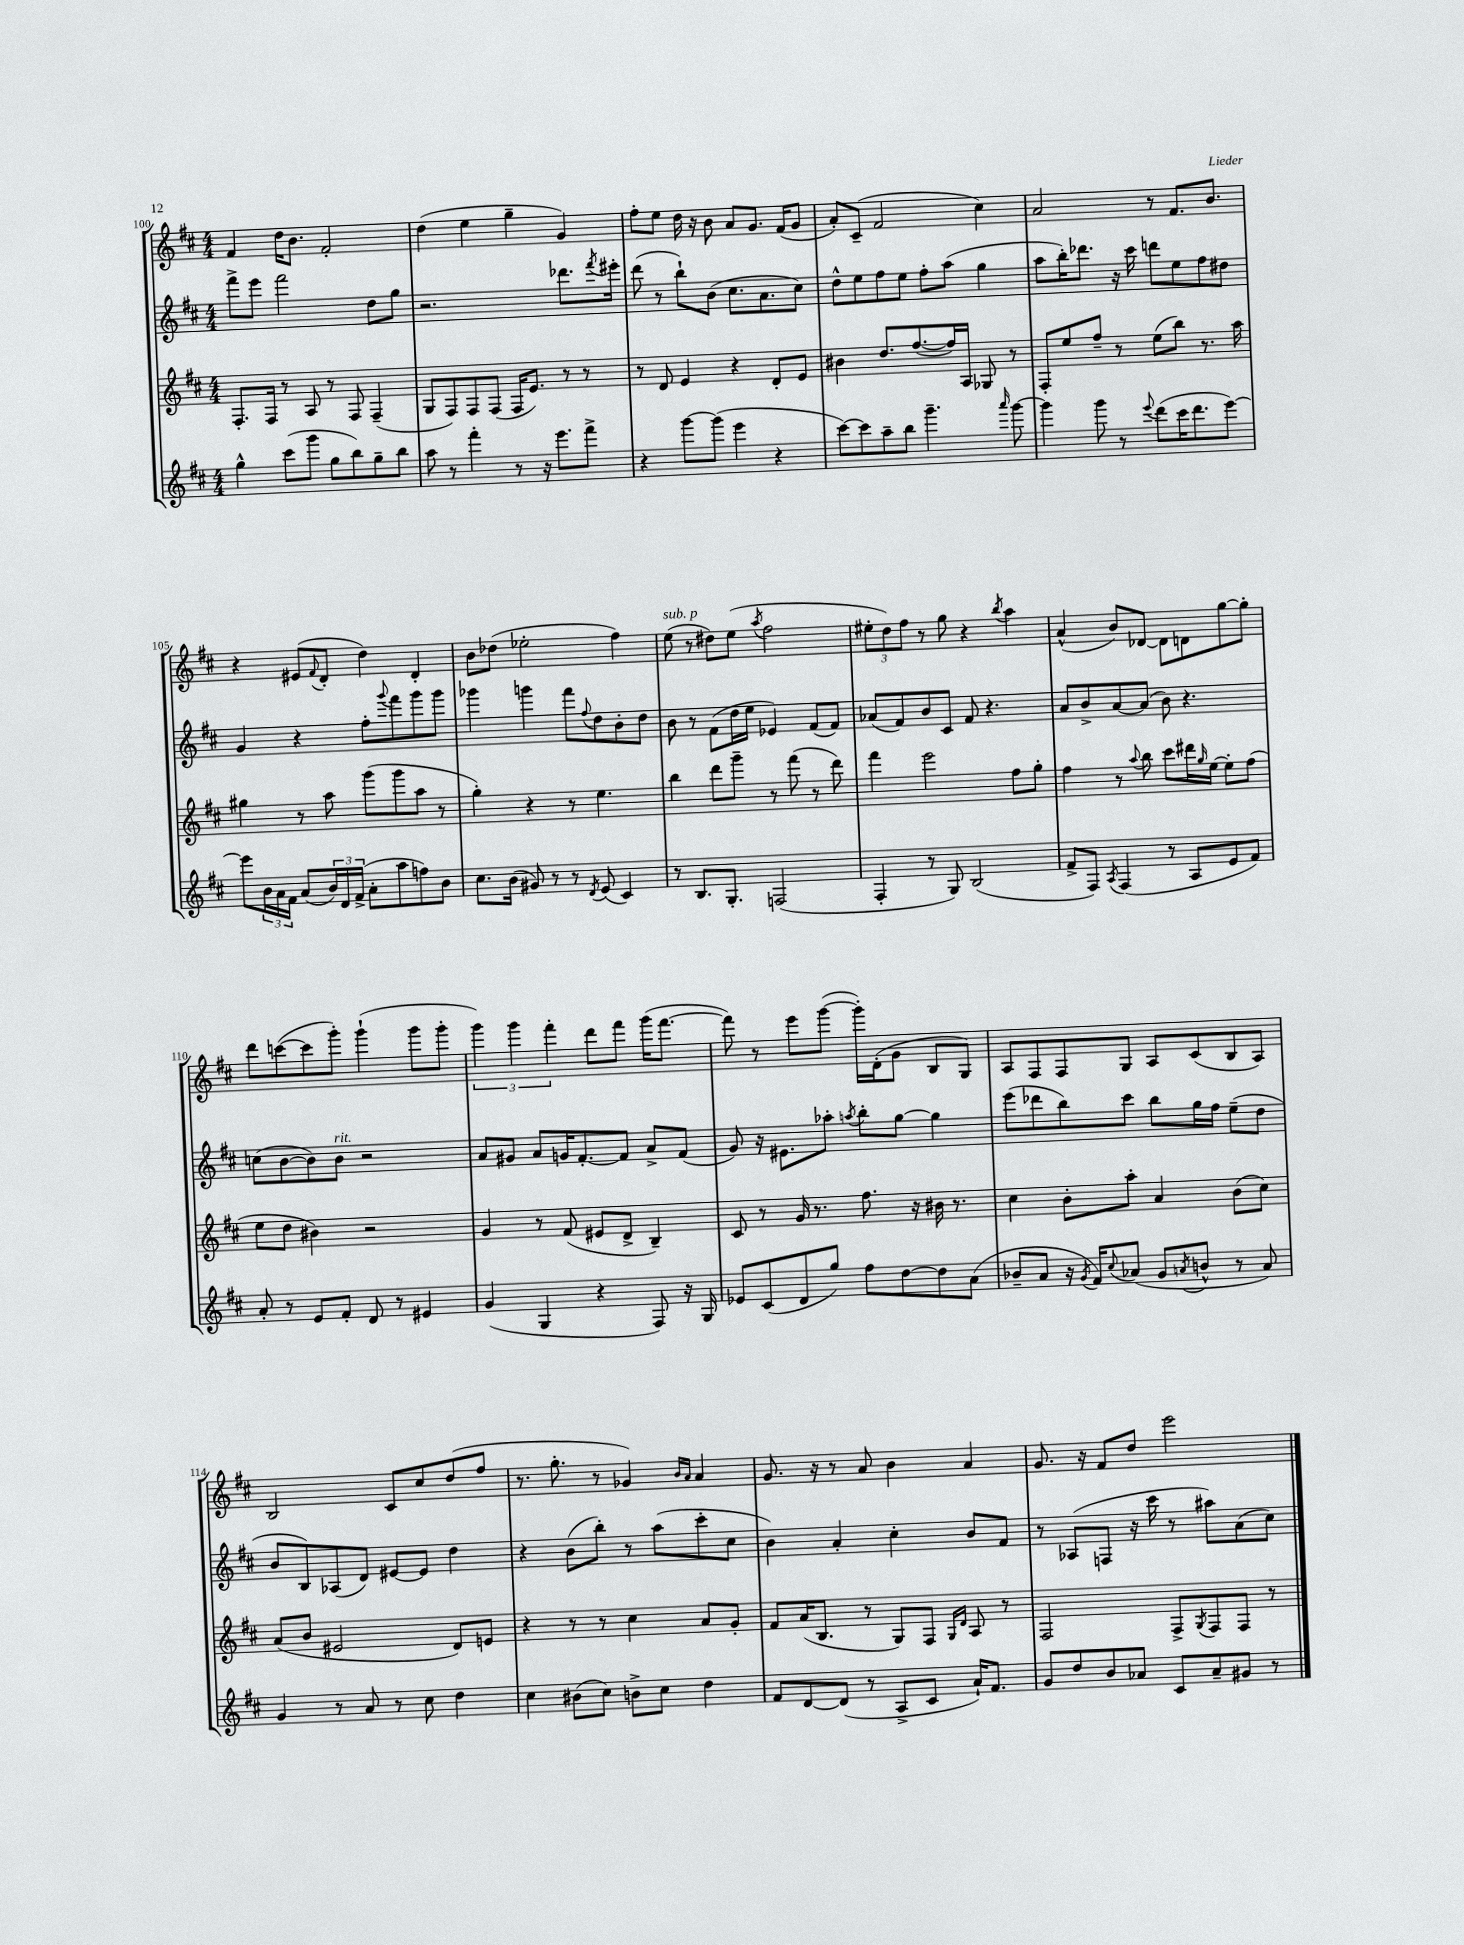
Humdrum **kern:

**kern	**kern	**kern	**kern
*part4	*part3	*part2	*part1
*staff4	*staff3	*staff2	*staff1
*clefG2	*clefG2	*clefG2	*clefG2
*k[f#c#]	*k[f#c#]	*k[f#c#]	*k[f#c#]
*M4/4	*M4/4	*M4/4	*M4/4
=100	=100	=100	=100
4gg^^\	8.F#'/L	8fff#^\L	4f#/
.	.	8eee\J	.
.	16F#/Jk	.	.
(8ccc#\L	8r	2fff#\	16dd\KL
.	.	.	8.b\J
8ggg\J	8A/	.	.
8gg\L	8r	.	2f#'/
8bb\)	8F#/	.	.
8gg~\	(4F#~/	8dd\L	.
8bb\J	.	8gg\J	.
=101	=101	=101	=101
8aa\	8G/L	2.r	(4dd\
8r	8F#/)	.	.
4fff#'\	8F#/	.	4ee\
.	(8F#/J	.	.
8r	16F#/KL	.	4gg~\
.	8.e/J)	.	.
16r	.	.	.
8.eee\L	.	.	.
.	8r	8.ddd-X\L	4g/)
8fff#^\J	8r	.	.
.	.	8qfff#/	.
.	.	16eee#X'\Jk	.
=102	=102	=102	=102
4r	8r	(8ddd\	8ff#'\L
.	8d/	8r	8ee\J
[8ggg\L	4e/	8bb`\L)	16dd\
.	.	.	16r
(8ggg\J]	.	(8b\J	8b\
4eee\	4r	8.cc#\L	8a/L
.	.	.	8.g/J
.	.	8.a\	.
4r	8d'/L	.	.
.	.	.	(16f#/KL
.	8e/J	8cc#\J)	8g/J
=103	=103	=103	=103
[8ccc#\L)	4b#X\	8dd^^\L	8a'/L)
8ccc#\]	.	8ee\	(8c#~/J
8aa~\	8.dd/L	8ff#\	2f#/
8bb\J	.	8ee\J	.
.	([8.ff#/	.	.
4.ggg~\	.	8ff#'\L	.
.	16ff#/L])	(8aa\J	.
.	16A/JJ	.	.
.	8G-X/	4gg\	4cc#\)
16qqaaa/	.	.	.
[8ggg\	8r	.	.
=104	=104	=104	=104
4ggg\]	8F#'/L	8aa\L	2a/
.	8ee/	16bb'\K)	.
.	.	8.ddd-X\J	.
8ggg\	8ff#~/J	.	.
8r	8r	16r	.
.	.	16ccc#\	.
8qqeee/	.	.	.
(8ddd\L	(8ee\L	8dddn\L	8r
16ccc#\K	8bb\J)	8ee\	8.f#/L
8.ddd\	.	.	.
.	8.r	8ff#\	.
.	.	.	8.b/J
[8eee\J)	.	8dd#X\J	.
.	16aa\	.	.
!!LO:LB:g=z
=105	=105	=105	=105
8eee\L]	4gg#X\	4g/	4r
24b\L	.	.	.
24a\	.	.	.
24f#\JJ	.	.	.
(8a/L	8r	4r	(8e#X/L
.	.	.	8qqf#/
24b/L)	8aa\	.	8d'/J
24d/	.	.	.
(24f#^/JJ	.	.	.
8a'\L	(8ggg\L	8ff#'\L	4dd\)
.	.	8qqggg/	.
8aa\	8ggg\	8fff#\	.
8ffn\)	8aa\J	8ggg\	4d'/
8b\J	8r	8ggg\J	.
=106	=106	=106	=106
8.cc#\L	4gg'\)	4ggg-X\	8b\L
.	.	.	(8dd-X\J
(16b\Jk	.	.	.
8g#X/)	4r	4gggn\	2ee-X'\
8r	.	.	.
8r	8r	8fff#\L	.
8qd/	.	8qqff#/	.
(8e/	4.ee\	8dd\	.
4c#/)	.	8b'\	4ff#\)
.	.	8dd\J	.
=107	=107	=107	=107
!	!	!	!LO:TX:a:i:t=sub. p
8r	4bb\	8b\	(8ee\
8.B/L	.	8r	8r
.	8ddd\L	(8f#\L	8dd#X\L)
8.G'/J	.	.	.
.	8ggg~\J	16dd\L	(8ee\J
.	.	16ee\JJ	.
.	.	.	8qaa/
(2Fn/	8r	4e-X/)	2ff#\
.	(8fff#\	.	.
.	8r	(8f#/L	.
.	8ddd\)	8f#/J)	.
=108	=108	=108	=108
4F#'/	4fff#\	(8a-X/L	12ee#X'\L
.	.	.	12dd\)
.	.	8f#/)	.
.	.	.	12ff#\J
8r	2eee\	8b/	8r
8G/)	.	8c#/J	8gg\
(2B/	.	8f#/	4r
.	.	4.r	.
.	.	.	8qbb/
.	8ff#\L	.	4aa\
.	8gg'\J	.	.
=109	=109	=109	=109
8f#^/L	4ff#\	8a/L	(4a^^/
8F#/J)	.	8b^/	.
8qA/	.	.	.
(4F#/	8r	[8a/	8b/L)
.	8qqaa/	.	.
.	8bb\	(8a/J]	[8d-X/J
8r	8ccc#\L	8b\)	8d-\L]
8A/L	16ddd#X\L	4.r	8dn\
.	16qqgg/	.	.
.	[16ee\JJ	.	.
8e/	8ee'\L]	.	[8gg\
8f#/J)	(8ff#\J	.	8gg'\J]
!!LO:LB:g=z
=110	=110	=110	=110
8a'/	8ee\L	(8ccn\L	8ddd\L
8r	8dd\J	[8b\	([8cccn\
8e/L	4b#X\)	8b\])	8ccc\]
!	!	!LO:TX:a:i:t=rit.	!
8f#'/J	.	8b\J	8ggg'\J)
8d/	2r	2r	(4ggg`\
8r	.	.	.
4e#X/	.	.	8ggg\L
.	.	.	8ggg'\J
=111	=111	=111	=111
(4g/	4g/	8a/L	6ggg\)
.	.	8g#X/J	.
.	.	.	6ggg\
4G/	8r	8a/L	.
.	.	.	6fff#'\
.	(8f#/	16gn/K	.
.	.	[8.f#'/	.
4r	8e#X/L	.	8ddd\L
.	8d^/J	8f#/J]	8fff#\J
8F#/)	4B~/)	8a^/L	(16ggg\KL
.	.	.	[8.fff#\J
16r	.	(8f#/J	.
16G/	.	.	.
=112	=112	=112	=112
8e-X/L	8c#/	8g/)	8fff#\])
(8c#/	8r	16r	8r
.	.	8.e#X\L	.
8d/	16g/	.	8eee\L
.	8.r	.	.
8gg/J)	.	8aa-X'\J	([8ggg\J
.	.	8qaan/	.
8ff#\L	8.ff#\	8bb'\L	16ggg'\LL])
.	.	.	(16d'\J
[8dd\	.	[8gg\J	8g\J
.	16r	.	.
8dd\]	16b#X\	4gg\]	8B/L
.	8.r	.	.
(8a\J	.	.	8G/J)
=113	=113	=113	=113
8b-X~/L	4cc#\	(8eee\L	8A/L
8a/J	.	8ddd-X\	8F#/
16r	8b'\L	8bb\)	8F#/
8qg/	.	.	.
16f#/KL)	.	.	.
8qqcc#/	.	.	.
(8a-X/J	8aa'\J	8ccc#\J	8G/J
8g/L	4a/	8bb\L	8A/L
8qan/	.	.	.
8bn^^/J	.	16gg\L	(8c#/
.	.	16ff#\JJ	.
8r	(8b\L	(8ee~\L	8B/
8a/)	8cc#\J)	8dd\J	8A/J)
!!LO:LB:g=z
=114	=114	=114	=114
4g/	(8a/L	8b/L	2B/
.	8b/J	8B/)	.
8r	2e#X/	(8A-X/	.
8a/	.	8d/J)	.
8r	.	[8e#X/L	8c#/L
8cc#\	.	8e#/J]	8cc#/
4dd\	8d/L)	4dd\	(8dd/
.	8en/J	.	8ff#/J
=115	=115	=115	=115
4cc#\	4r	4r	8.r
.	.	.	8.gg'\
(8b#X\L	8r	(8b\L	.
8cc#\J)	8r	8bb'\J)	8r
8bn^\L	4cc#\	8r	4g-X/)
8cc#\J	.	(8aa\L	.
.	.	.	16qqb/LL
.	.	.	16qqa/JJ
4dd\	8a/L	8ccc#'\	4a/
.	8g'/J	8cc#\J	.
=116	=116	=116	=116
8f#/L	8f#/L	4b\)	8.g/
[8d/	(16a/K	.	.
.	8.B/J	.	16r
(8d/J]	.	4a'/	8r
8r	8r	.	8a/
8A^/L	8G/L)	4cc#'\	4b\
8c#/J	8F#/J	.	.
.	16qqG/LL	.	.
.	16qqd/JJ	.	.
16a`/KL)	8A/	8b/L	4a/
8.f#/J	.	.	.
.	8r	8f#/J	.
=117	=117	=117	=117
8g/L	2F#/	8r	8.g/
8dd/	.	(8A-X/L	.
.	.	.	16r
8b/	.	8Fn/J	8f#/L
8a-X/J	.	16r	8dd/J
.	.	16ccc#\	.
8c#/L	8F#^/L	8r	2eee\
.	8qG/	.	.
8a-~/	8F#/	8aa#X\L)	.
8g#X/J	8F#/J	(8a\	.
8r	8r	8cc#\J)	.
==	==	==	==
*-	*-	*-	*-
